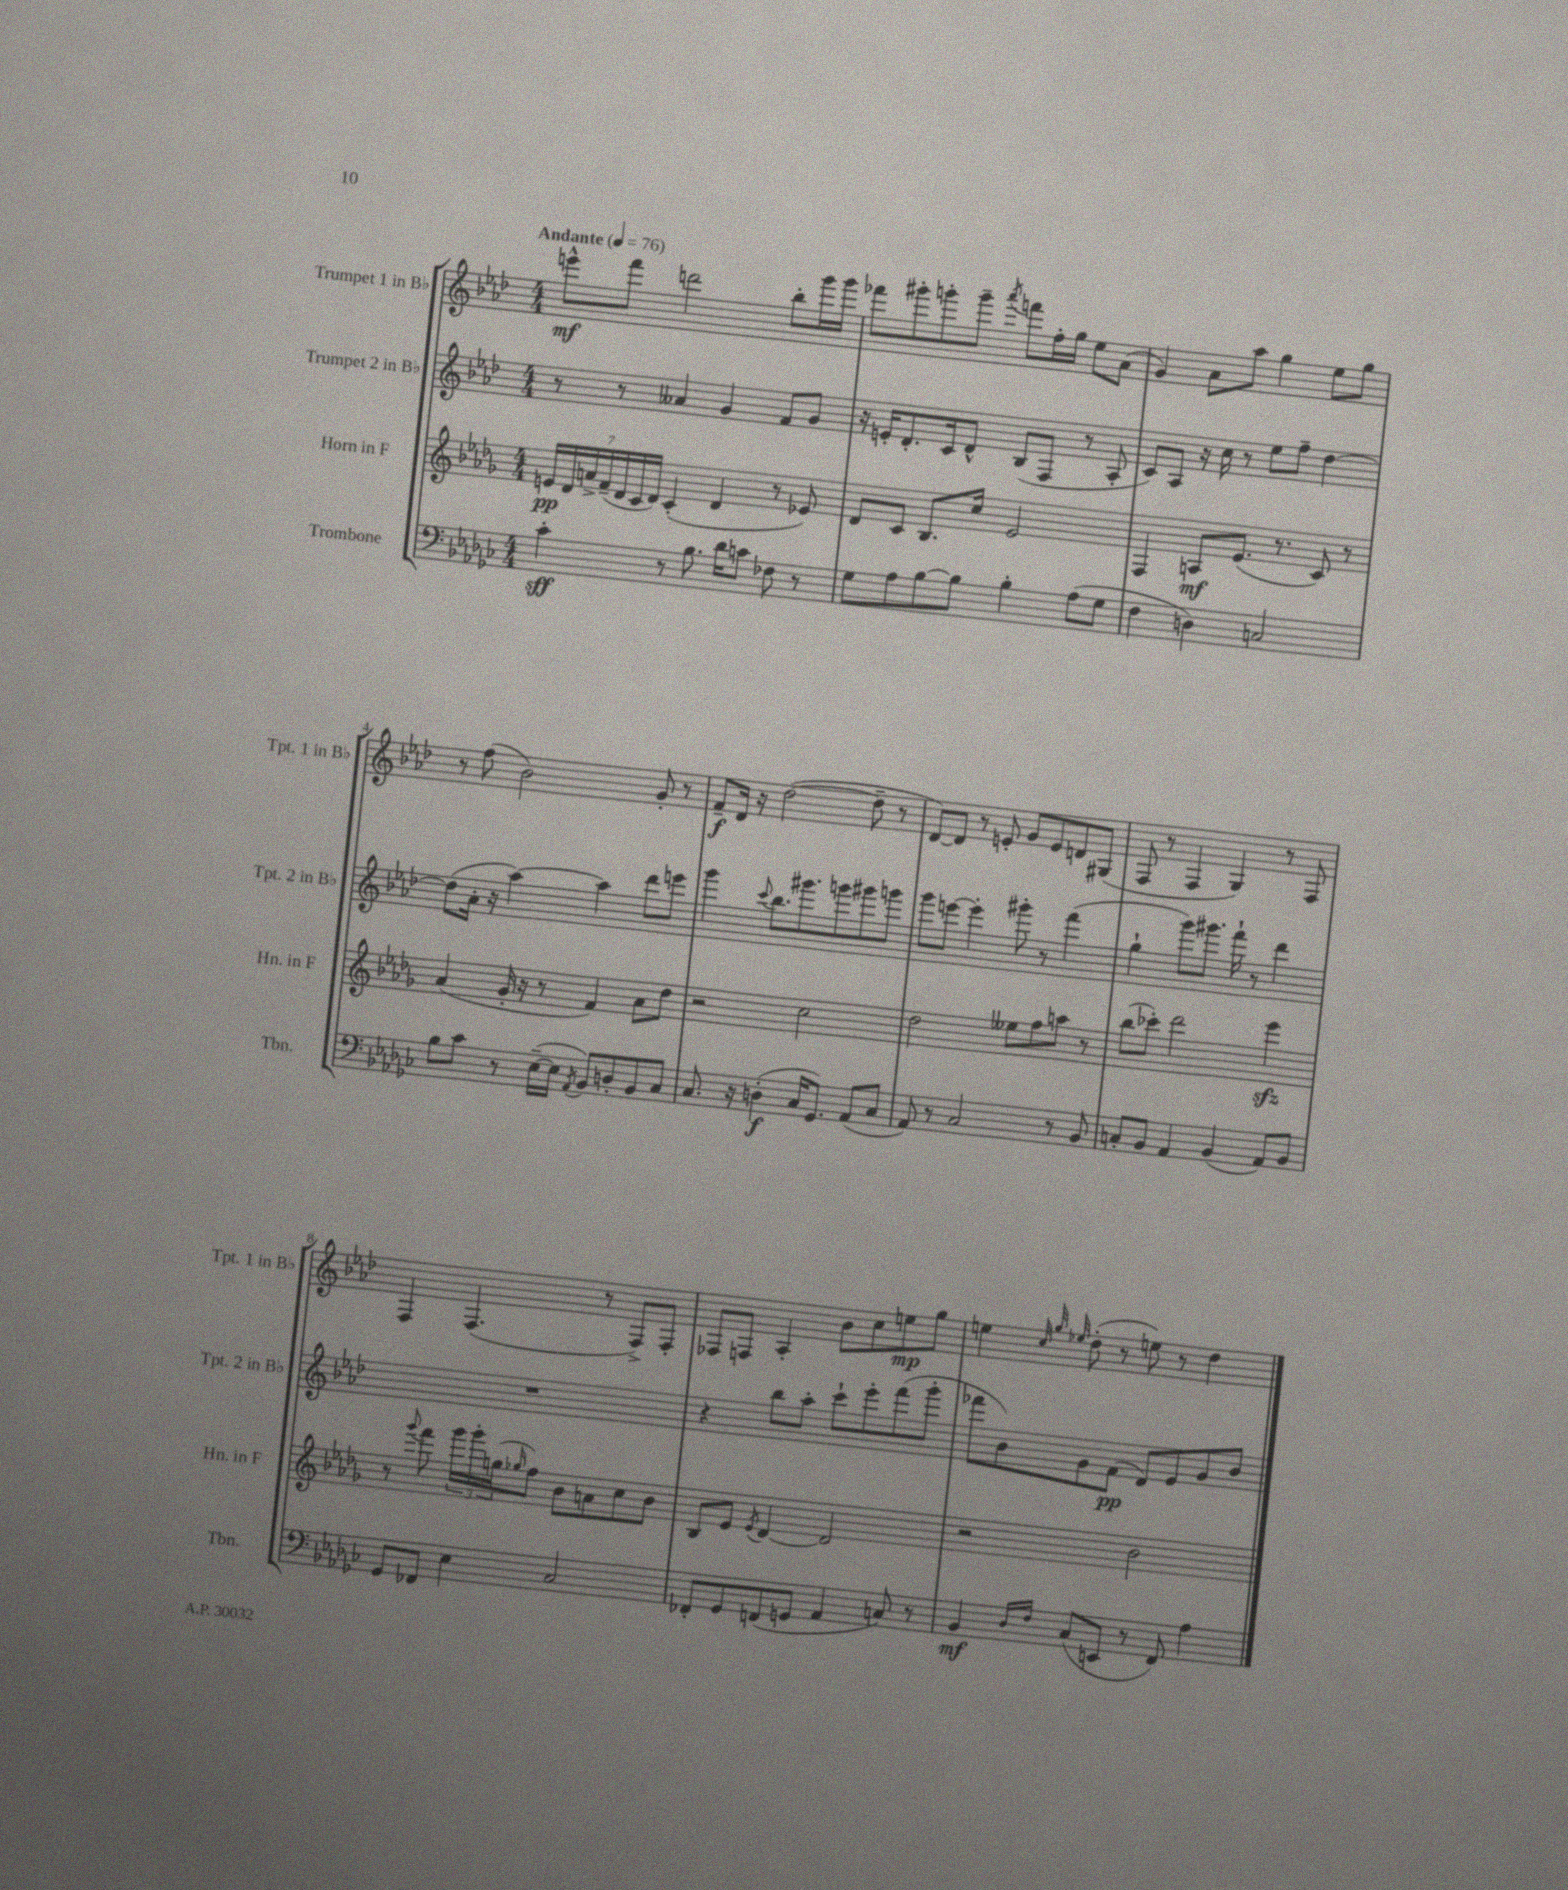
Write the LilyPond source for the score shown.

<<
\new StaffGroup <<
\new Staff = "s0" \with { instrumentName = "Trumpet 1 in Bb" shortInstrumentName = "Tpt. 1 in Bb" } {
    \clef treble \key aes \major \numericTimeSignature \time 4/4 \tempo "Andante" 4 = 76
    e'''8-^\mf f'''8 d'''2 bes''8-. g'''16 g'''16 |
    fes'''8 gis'''8-. g'''8-. g'''8-- \acciaccatura { aes'''8 } f'''8 f''16-. g''16 ees''8 aes'8( |
    g'4) aes'8 aes''8 g''4 ees''8 g''8 |
    r8 f''8( bes'2) g'8-. r8 |
    f'8--\f des'16 r16 des''2~( des''8-- r8 |
    des'8~) des'8 r8 e'8-. g'8 e'8 d'8 gis8( |
    f8 r8 f4 g4) r8 f8 |
    f4 f4.( r8 f8->) f8-. |
    fes8 f8 aes4-. bes'8 c''8 e''8\mp g''8 |
    e''4 \grace { c''32 g''32 ees''32 } des''8-.( r8 e''8) r8 des''4 \bar "|." |
}
\new Staff = "s1" \with { instrumentName = "Trumpet 2 in Bb" shortInstrumentName = "Tpt. 2 in Bb" } {
    \clef treble \key aes \major \numericTimeSignature \time 4/4
    r8 r8 aeses'4 g'4 f'8 g'8 |
    r16 e'16-. des'8.-. c'16 des'8-^ bes8( f8 r8 aes8-. |
    c'8) aes8 r16 c''16 r8 ees''8 f''8-- des''4~ |
    des''8( aes'16-. r16 aes''4~) aes''4 des'''8 e'''8 |
    g'''4 \appoggiatura { c'''8 } bes''8. gis'''8. g'''8 gis'''8 g'''8 |
    g'''8 e'''8~ e'''4-. gis'''8-. r8 f'''4( |
    g''4-! g'''8) gis'''8. f'''16-! r8 des'''4 |
    R1 |
    r4 bes''8 aes''8-. c'''8-! ees'''8-. f'''8( g'''8-. |
    fes'''8 bes'8) g'8 f'8\pp( des'8) ees'8 g'8 bes'8 \bar "|." |
}
\new Staff = "s2" \with { instrumentName = "Horn in F" shortInstrumentName = "Hn. in F" } {
    \clef treble \key des \major \numericTimeSignature \time 4/4
    \tuplet 7/4 { e'16\pp des'16 a'16-> f'16--( des'16 c'16 des'16) } c'4-.( des'4 r8 ees'8) |
    des'8 c'8 bes8. c''16 ees'2 |
    f4 a8\mf ees'8.( r8. c'8) r8 |
    aes'4( ges'16-. r16 r8 f'4) aes'8 des''8 |
    r2 c''2 |
    des''2 eeses''8 f''8 a''8 r8 |
    bes''8( ces'''8-.) des'''2 ees'''4\sfz |
    r8 \appoggiatura { ges'''8 } f'''8 \tuplet 3/2 { ges'''16 ges'''16-. g''16( } \grace { ges''16 } f''8) bes'8 a'8 c''8 bes'8 |
    bes8 ees'8 \acciaccatura { ees'8 } des'4~ des'2 |
    r2 bes'2 \bar "|." |
}
\new Staff = "s3" \with { instrumentName = "Trombone" shortInstrumentName = "Tbn." } {
    \clef bass \key ges \major \numericTimeSignature \time 4/4
    ces'4-.\sff r8 bes8. des'16 c'8 fes8 r8 |
    ges8 aes8 bes8~ bes8 bes4-. aes8( ges8 |
    f4 d4) c2 |
    bes8 ces'8 r8 ees16~--( ees16 \acciaccatura { aes,8 } bes,8) d8-. bes,8 ces8 |
    ces8. r16 d4-.\f( ces16 ges,8.) aes,8( ces8 |
    aes,8) r8 ces2 r8 bes,8 |
    c8-. bes,8 aes,4 bes,4( aes,8) bes,8 |
    ges,8 fes,8 ees4 ces2 |
    fes,8-. ges,8 f,8( g,8 aes,4 c8) r8 |
    bes,4\mf \grace { des16 f16 } ces8( e,8 r8 f,8) aes4 \bar "|." |
}
>>
>>
